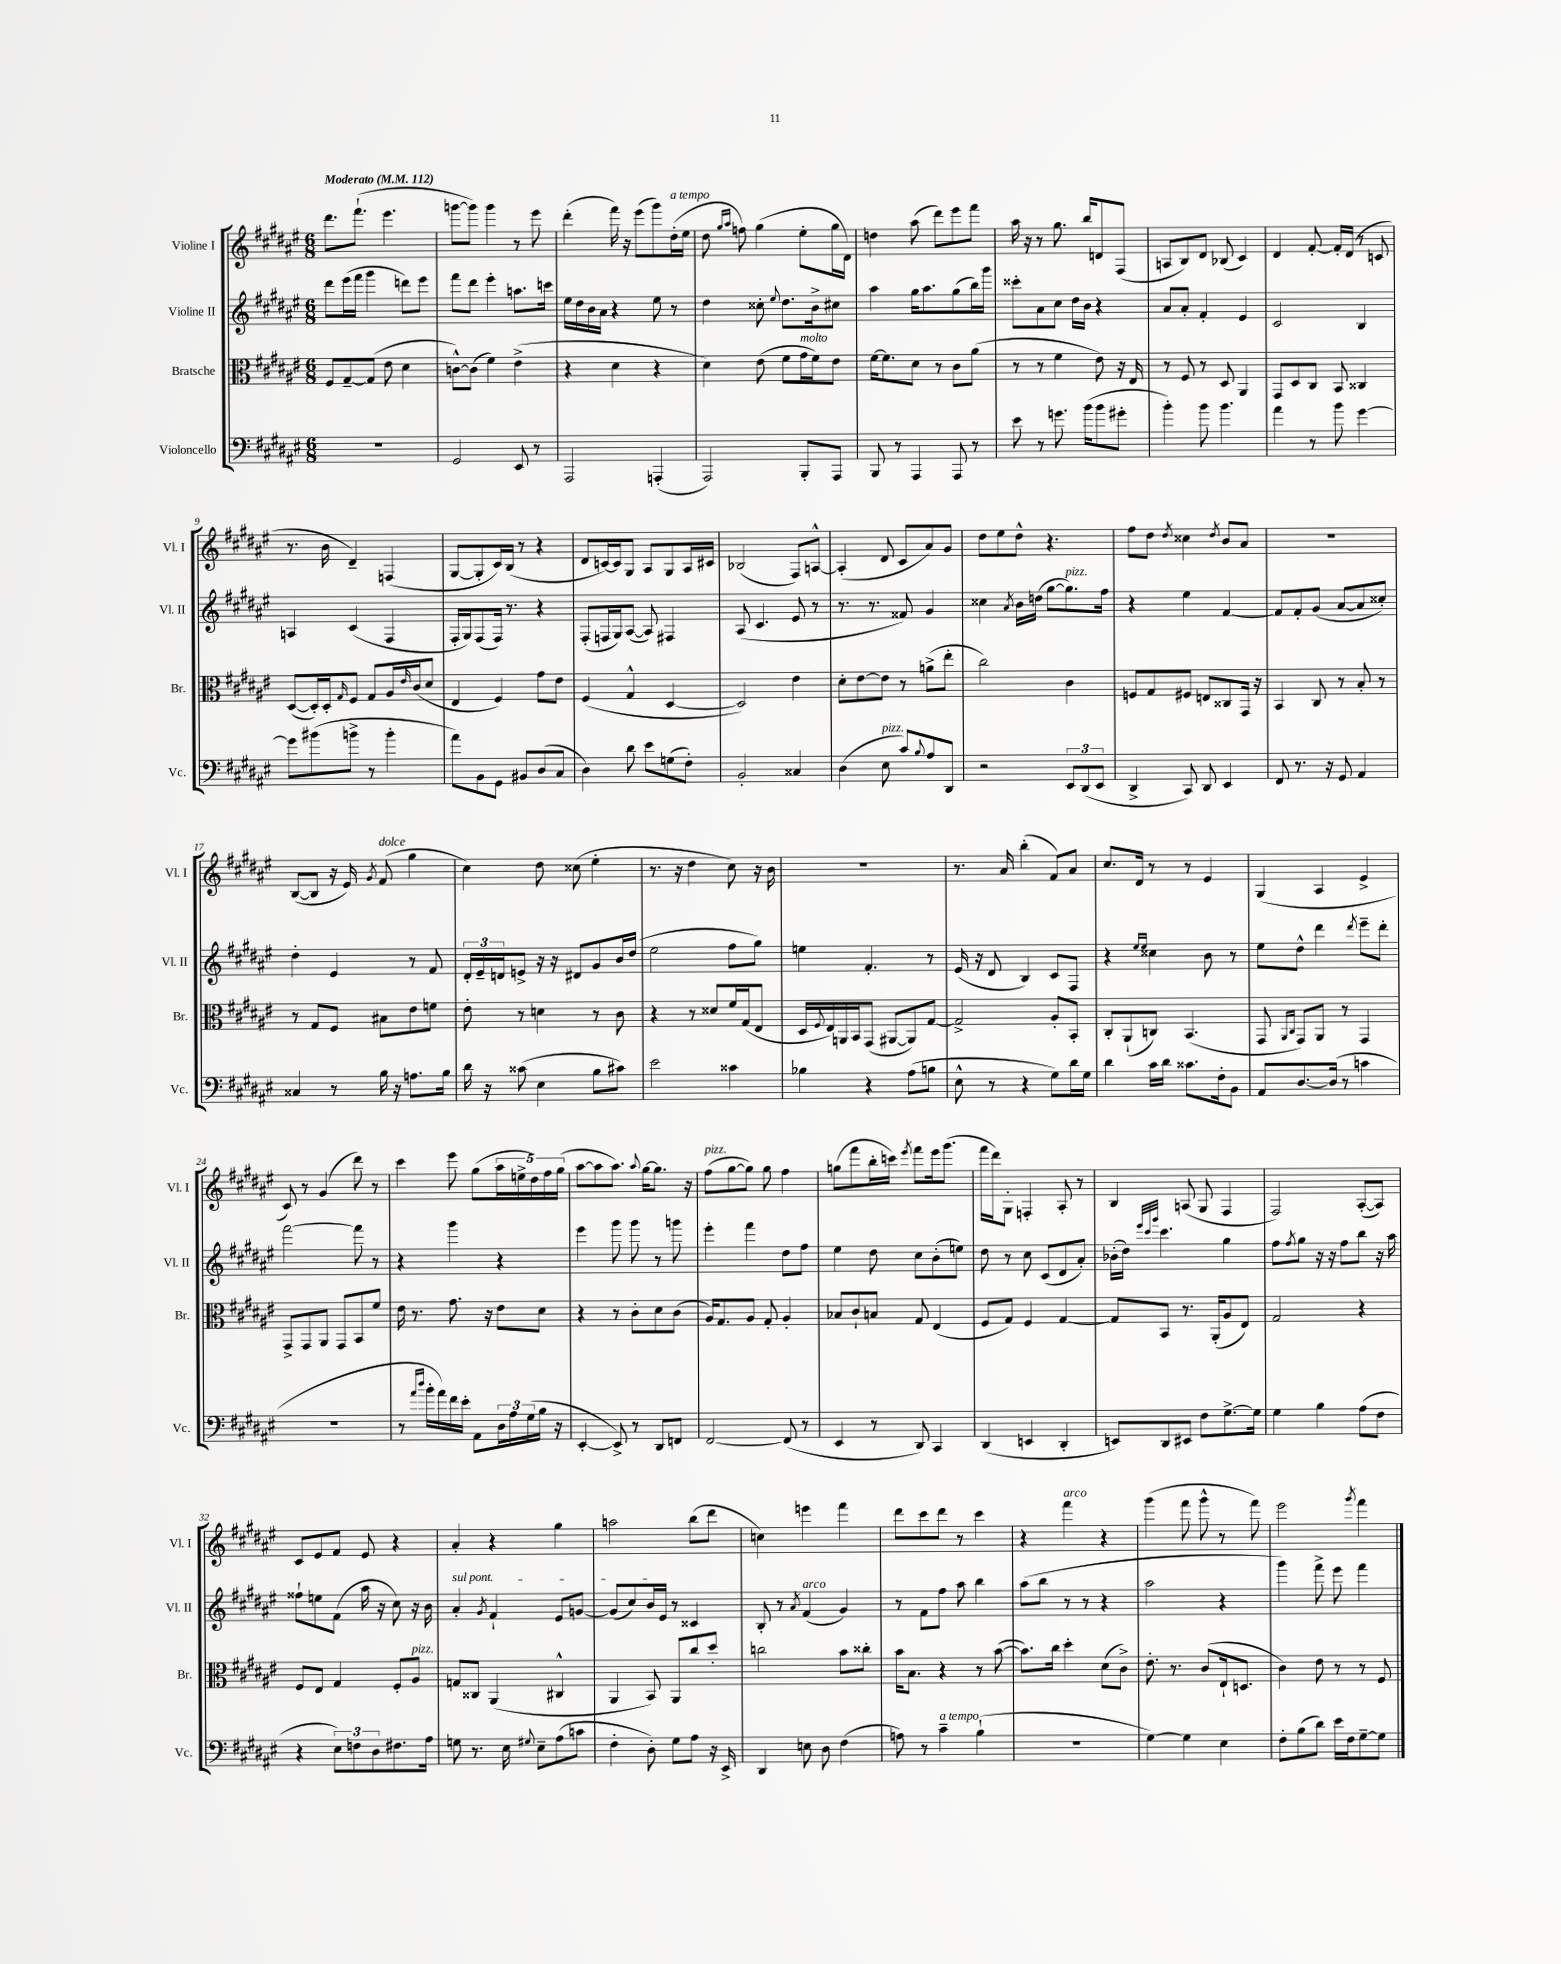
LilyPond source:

<<
\new StaffGroup <<
\new Staff = "s0" \with { instrumentName = "Violine I" shortInstrumentName = "Vl. I" } {
    \clef treble \key fis \major \numericTimeSignature \time 6/8 \tempo "Moderato" 4 = 112
    dis'''8. fis'''8.-!( eis'''4. |
    g'''8~ g'''8) g'''4 r8 eis'''8 |
    dis'''4-.( fis'''16) r16 eis'''8( gis'''8) dis''16-.^\markup { \italic "a tempo" }( eis''16 |
    dis''8 \grace { gis''16 ais''16 } f''8) gis''4( eis''8-. gis''16 dis'16) |
    d''4 ais''8( dis'''8) eis'''8 fis'''8 |
    ais''16 r16 r8 gis''8. b''16 d'8 fis8( |
    a8 b8) dis'8 bes8( cis'4) |
    dis'4 fis'8~-. fis'16-. dis'16( r8 c'8 |
    r8. b'16 dis'4--) f4( |
    gis8~ gis8-. cis'16) b16( r8 r4 |
    dis'8 c'16~) c'16 gis8 ais8 gis8 ais16 cis'16 |
    bes2( fis8) a8~-^ |
    a4-.( dis'8 cis'8 ais'8) gis'8 |
    dis''8 eis''8 dis''8-^ r4. |
    fis''8 dis''8 \acciaccatura { dis''8 } cisis''4 \acciaccatura { dis''8 } b'8 ais'8 |
    R2. |
    b8~( b8 r16 eis'16) \acciaccatura { gis'8 } fis'8^\markup { \italic "dolce" }( gis''4 |
    cis''4) dis''8 cisis''8( eis''4-. |
    r8. r16 dis''4 cis''8) r16 b'16 |
    R2. |
    r8. ais'16 b''4-.( fis'8) ais'8 |
    cis''8. dis'16 r8 r8 eis'4 |
    gis4( ais4 eis'4-> |
    cis'8) r8 gis'4( dis'''8) r8 |
    cis'''4 eis'''8 gis''8( \tuplet 5/4 { ais''16 e''16-> dis''16) fis''16 gis''16( } |
    ais''8~ ais''8 ais''8.) \appoggiatura { ais''8 } gis''16~ gis''8. r16 |
    fis''8^\markup { \italic "pizz." }( gis''8~ gis''8) gis''8 fis''4 |
    g''8( fis'''8 b''16-. c'''16) \acciaccatura { eis'''8 } fis'''8 eis'''16 gis'''8.( |
    fis'''16 dis'''16) gis8-. f4-. ais8-. r8 |
    b4 a8( gis8 fis4 |
    fis2) ais8~-.( ais8) |
    cis'8 eis'8 fis'8 eis'8 r4 |
    ais'4-. r4 gis''4 |
    a''2 b''8( dis'''8 |
    c''4) e'''4 fis'''4 |
    dis'''8 cis'''8 dis'''8 r8 cis'''4 |
    r4 fis'''4^\markup { \italic "arco" } r4 |
    gis'''4( fis'''8 gis'''8-^ r8 fis'''8) |
    eis'''2 \acciaccatura { gis'''8 } fis'''4 \bar "|." |
}
\new Staff = "s1" \with { instrumentName = "Violine II" shortInstrumentName = "Vl. II" } {
    \clef treble \key fis \major \numericTimeSignature \time 6/8
    dis'''8 eis'''16( fis'''16 gis'''4 d'''8) eis'''8 |
    fis'''8 dis'''8 eis'''4-. a''8. c'''16 |
    eis''16 dis''16 b'16 ais'16 r4 eis''8 r8 |
    dis''4 cisis''8-. \appoggiatura { eis''8 } dis''8. b'16-> cis''8 |
    ais''4 gis''16 ais''8. gis''8( b''16) gis'''16 |
    cisis'''8-. ais'8 cis''8 dis''16 b'16 r4 |
    ais'8 ais'8-. fis'4-. eis'4 |
    cis'2 b4 |
    a4 cis'4( fis4 |
    fis16-. gis16) fis8( fis16) r8. r4 |
    fis8-.( f16 gis16) ais8~( ais8) fis4 |
    ais8( cis'4. eis'8 r8 |
    r8. r8. fisis'8) gis'4 |
    cisis''4 \acciaccatura { ais'8 } b'16 d''16( gis''8~ gis''8.^\markup { \italic "pizz." }) fis''16 |
    r4 eis''4 fis'4~ |
    fis'8 fis'8-. gis'8( ais'8~ ais'8 cisis''8-.) |
    dis''4-. eis'4 r8 fis'8 |
    \tuplet 3/2 { dis'16-. eis'16-- d'16 } e'8-> r16 r16 dis'8 gis'8 b'16 dis''16( |
    eis''2 fis''8 gis''8) |
    e''4 fis'4.-. r8 |
    eis'16( r16 dis'8 b4) cis'8 fis8 |
    r4 \grace { eis''16 eis''16 } cisis''4 b'8 r8 |
    eis''8 dis''8-^ dis'''4 \acciaccatura { dis'''8 } eis'''8-- dis'''8-. |
    fis'''2~ fis'''8 r8 |
    r4 gis'''4 r4 |
    eis'''4 gis'''8 gis'''8 r8 g'''8 |
    eis'''4-. fis'''4 dis''8 fis''8 |
    eis''4 dis''8 cis''8 b'8-.( e''8) |
    dis''8 r8 cis''8 cis'8( dis'8 ais'8-.) |
    bes'16-.( dis''16) \grace { eis'''32 cis'''32 gis'''32 } cis'''4. gis''4 |
    fis''8 \acciaccatura { fis''8 } gis''8 r16 r16 fis''8 b''8 r16 ais''16 |
    fisis''8-! e''8 fis'8( ais''16 r16 cis''8) r16 b'16 |
    \once \override TextSpanner.bound-details.left.text = \markup { \italic "sul pont." } ais'4-.\startTextSpan \acciaccatura { gis'8 } fis'4-! eis'8 g'8~ |
    g'8( cis''8) b'16 eis'16\stopTextSpan r8 cisis'4 |
    b8-. r8 \acciaccatura { ais'8 } fis'4^\markup { \italic "arco" }( gis'4) |
    r8 fis'8 fis''8 ais''8 b''4 |
    ais''8( b''8 r8 r8 r4 |
    ais''2 r4 |
    gis'''4) fis'''8-> eis'''8 fis'''4 \bar "|." |
}
\new Staff = "s2" \with { instrumentName = "Bratsche" shortInstrumentName = "Br." } {
    \clef alto \key fis \major \numericTimeSignature \time 6/8
    fis8 gis8~-- gis8( eis'8 dis'4 |
    c'8~-^) c'8( fis'4) eis'4->( |
    r4 dis'4 r4 |
    dis'4) eis'8( fis'8 gis'16^\markup { \italic "molto" } fis'16) eis'8 |
    fis'16~ fis'8. dis'8 r8 cis'8 ais'8( |
    r8 r8 fis'4 eis'8) r16 eis16 |
    r8 fis8 r8 dis8 ais,4 |
    gis,8 dis8 cis8 b,8 cisis4 |
    dis8~( dis16-.) dis16-. \grace { gis16 } fis8 gis8 ais16 \grace { eis'16 } cis'16( dis'8 |
    eis4 fis4) gis'8 eis'8 |
    fis4( gis4-^ dis4~ |
    dis2) eis'4 |
    dis'8-. eis'8~ eis'8 r8 a'8->( eis''8-. |
    cis''2) cis'4 |
    f8 gis8 fis8 e8 cisis8 gis,16 r16 |
    b,4 cis8 r8 b8-. r8 |
    r8 gis8 fis8 bis8 eis'8 f'8 |
    eis'8-. r8 d'4 r8 cis'8 |
    r4 r8 disis'8 fis'16 gis16( eis8 |
    dis16 \appoggiatura { fis8 } eis16) a,16 b,16 gis,8( ais,8~ ais,8) gis8~ |
    gis2-> ais8-. b,8-. |
    cis8-. ais,8-!( c8) b,4.( |
    gis,8 \grace { ais,16 cis16 } gis,8) ais,8 r8 gis,4 |
    gis,8-> gis,8 ais,8 gis,8 b,8 fis'8 |
    eis'16 r8. gis'8. r16 eis'8 dis'8 |
    r4 r8 cis'8-. dis'8 cis'8( |
    ais16) gis8. ais8 gis8-. ais4-. |
    bes8 cis'8-! b8 gis8 eis4( |
    fis8 gis8) fis4 gis4~ |
    gis8 b,8 r8. ais,16-.( ais8 eis8) |
    gis2 r4 |
    fis8 eis8 gis4 fis8-. ais8^\markup { \italic "pizz." } |
    g8 cisis8 ais,4( cis4-^ |
    ais,4 b,8) ais,8 cis''8 dis''8-. |
    c''2 b'8 cisis''8-. |
    b'16 b8. r4 r8 b'8~( |
    b'8.) cis''16 dis''4-. dis'8( cis'8->) |
    eis'8.-. r8. cis'8( eis16-! d8. |
    cis'4) eis'8 r8 r8 fis8 \bar "|." |
}
\new Staff = "s3" \with { instrumentName = "Violoncello" shortInstrumentName = "Vc." } {
    \clef bass \key fis \major \numericTimeSignature \time 6/8
    R2. |
    gis,2 eis,8 r8 |
    ais,,2 a,,4-.( |
    ais,,2) b,,8-. ais,,8 |
    b,,8 r8 ais,,4 ais,,8 r8 |
    eis'8 r8 g'8. b'16( b'8 gis'8-. |
    b'4-.) b'8 b'4. |
    ais'4 r8 b'8 gis'4~ |
    gis'8 bis'8( b'8-> r8 b'4-. |
    ais'8) b,8 gis,8 bis,8 dis8( cis8 |
    dis4) dis'8 eis'8 g8( fis8-.) |
    b,2-. cisis4 |
    dis4( eis8^\markup { \italic "pizz." } cis'8) \appoggiatura { b8 } ais8 dis,8 |
    r2 \tuplet 3/2 { eis,8 dis,8( eis,8 } |
    dis,4-> cis,8) dis,8 eis,4 |
    fis,8 r8. r16 gis,8 ais,4 |
    cisis4 r8 b16 r16 a8. b16 |
    dis'16 r16 cisis'8( eis4 b8 cis'8) |
    eis'2 cisis'4 |
    bes4 r4 ais8( b8 |
    eis8-^ r8 r4 gis8) dis'16 gis16 |
    dis'4 cis'16 dis'16 cisis'8. fis16-. b,8 |
    ais,8 dis8.~ dis16( r8 c'4 |
    R2. |
    r8 \grace { ais'16 dis''16 } b'16-. ais'16) fis'16 eis'16-. ais,8 \tuplet 3/2 { dis16 ais16 gis16( } b16 r16 |
    eis,4~-. eis,8->) r8 dis,8 f,8 |
    fis,2~ fis,8( r8 |
    eis,4 r8 dis,8) cis,4 |
    dis,4( e,4 dis,4-. |
    e,8) dis,8 eis,8 fis8 gis8.~-> gis16 |
    gis4 b4 ais8( fis8 |
    r4 \tuplet 3/2 { eis8) f8 dis8 } fis8. ais16 |
    g8 r8. eis16 \appoggiatura { gis8 } eis8-- ais8( c'8 |
    fis4-. dis8-.) gis8 ais8 r16 eis,16-> |
    dis,4 e8 dis8 fis4( |
    a8) r8 cis'4--^\markup { \italic "a tempo" } b4-!( |
    R2. |
    gis4~) gis4 eis4 |
    fis8-. b8( dis'8) eis'16 fis16 gis8~-- gis8 \bar "|." |
}
>>
>>
